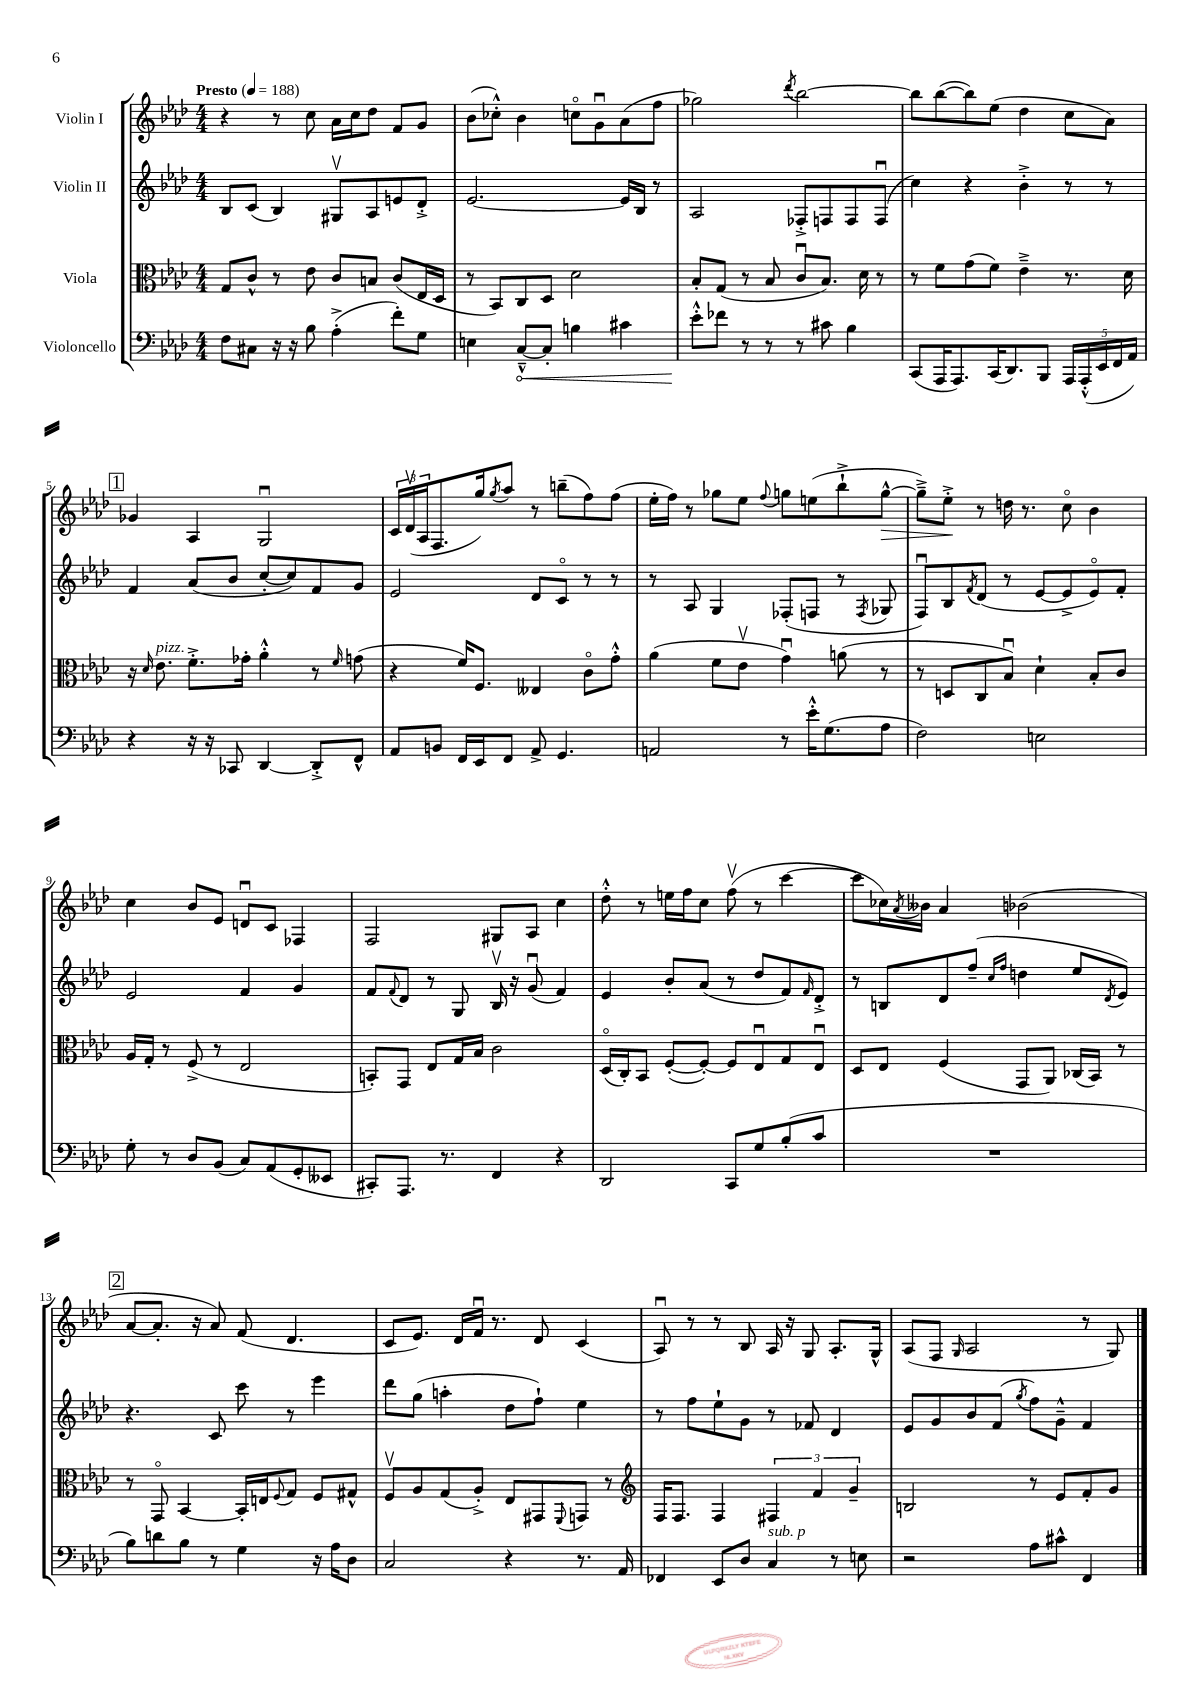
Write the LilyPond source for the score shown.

<<
\new StaffGroup <<
\new Staff = "s0" \with { instrumentName = "Violin I" } {
    \clef treble \key aes \major \numericTimeSignature \time 4/4 \tempo "Presto" 4 = 188
    r4 r8 c''8 aes'16 c''16 des''8 f'8 g'8 |
    bes'8( ces''8-.-^) bes'4 c''8\flageolet g'8\downbow aes'8( f''8 |
    ges''2) \acciaccatura { des'''8 } bes''2~ |
    bes''8 bes''8~( bes''8) ees''8( des''4 c''8 aes'8) |
    \mark \markup { \box "1" } ges'4 aes4 g2\downbow |
    \tuplet 3/2 { c'16 des'16\upbow( aes16 } f8. g''16) \acciaccatura { g''8 } aes''8 r8 b''8--( f''8) f''8( |
    ees''16-. f''16) r8 ges''8 ees''8 \appoggiatura { f''8 } g''8 e''8( bes''8-!-> g''8~-^\> |
    g''8--->) ees''8-.->\! r8 d''16 r8. c''8\flageolet bes'4 |
    c''4 bes'8 ees'8 d'8\downbow c'8 fes4 |
    f2 gis8 aes8 c''4 |
    des''8-.-^ r8 e''16 f''16 c''8 f''8\upbow( r8 c'''4~ |
    c'''8 ces''16) \acciaccatura { aes'8 } beses'16 aes'4 bes'2( |
    \mark \markup { \box "2" } aes'8~ aes'8.-. r16 aes'8) f'8( des'4. |
    c'8 ees'8.) des'16 f'16\downbow r8. des'8 c'4( |
    aes8\downbow) r8 r8 bes8 aes16 r16 g8 aes8.-. g16-^ |
    aes8( f8 \grace { g16 } aes2 r8 g8) \bar "|." |
}
\new Staff = "s1" \with { instrumentName = "Violin II" } {
    \clef treble \key aes \major \numericTimeSignature \time 4/4
    bes8 c'8( bes4) gis8\upbow aes8 e'8 des'8-.-> |
    ees'2.~ ees'16 bes16 r8 |
    aes2 fes8-.-> f8 f8 f8\downbow( |
    c''4) r4 bes'4-.-> r8 r8 |
    \mark \markup { \box "1" } f'4 aes'8( bes'8 c''8~-. c''8) f'8 g'8 |
    ees'2 des'8 c'8\flageolet r8 r8 |
    r8 aes8 g4 fes8-.( f8 r8 \acciaccatura { f8 } ges8 |
    f8\downbow) bes8 \acciaccatura { f'8 } des'8( r8 ees'8~ ees'8-> ees'8\flageolet) f'8-. |
    ees'2 f'4 g'4 |
    f'8 \appoggiatura { f'8 } des'8 r8 g8 bes16\upbow r16 g'8\downbow( f'4) |
    ees'4 bes'8-. aes'8( r8 des''8 f'8) \grace { f'16 } des'8-.-> |
    r8 b8 des'8 f''8--( \grace { c''16 f''16 } d''4 ees''8 \acciaccatura { des'8 } ees'8) |
    \mark \markup { \box "2" } r4. c'8 c'''8 r8 ees'''4 |
    des'''8 g''8( a''4-. des''8 f''8-!) ees''4 |
    r8 f''8 ees''8-! g'8 r8 fes'8 des'4 |
    ees'8 g'8 bes'8 f'8( \acciaccatura { g''8 } f''8) g'8---^ f'4 \bar "|." |
}
\new Staff = "s2" \with { instrumentName = "Viola" } {
    \clef alto \key aes \major \numericTimeSignature \time 4/4
    g8 c'8-^ r8 ees'8 c'8 b8 c'8( ees16 des16 |
    r8 bes,8) c8 des8 des'2 |
    bes8-. g8( r8 bes8 c'8\downbow bes8.) des'16 r8 |
    r8 f'8 g'8( f'8) ees'4---> r8. des'16 |
    \mark \markup { \box "1" } r16 \grace { des'16 } ees'8.^\markup { \italic "pizz." } f'8.-.-> ges'16-. aes'4-.-^ r8 \grace { f'16 } g'8( |
    r4 f'16) f8. eeses4 c'8\flageolet g'8-.-^ |
    aes'4( f'8 ees'8\upbow g'4\downbow) a'8( r8 |
    r8 d8 c8 bes8\downbow) des'4-! bes8-. c'8 |
    aes16 g16-. r8 f8->( r8 ees2 |
    b,8-.) g,8 ees8 g16 bes16 c'2 |
    des16\flageolet( c16-.) bes,8 f8~-.( f8~-.) f8 ees8\downbow g8 ees8\downbow |
    des8 ees8 f4( g,8 aes,8) ces16( bes,16) r8 |
    \mark \markup { \box "2" } r8 g,8\flageolet bes,4~ bes,16-. e16 \appoggiatura { f8 } g8 f8 gis8-^ |
    f8\upbow aes8 g8( aes8-.->) ees8 gis,8 \appoggiatura { f,8 } g,8 r8 |
    \clef treble f16 f8. f4 \tuplet 3/2 { fis4 f'4 g'4-- } |
    b2 r8 ees'8 f'8-. g'8 \bar "|." |
}
\new Staff = "s3" \with { instrumentName = "Violoncello" } {
    \clef bass \key aes \major \numericTimeSignature \time 4/4
    f8 cis8 r16 r16 bes8 aes4-.->( f'8-.) g8 |
    e4 \once \override Hairpin.circled-tip = ##t c8~---^\< c8-. b4 cis'4 |
    ees'8-.-^\! fes'8 r8 r8 r8 cis'8 bes4 |
    c,8( aes,,16 aes,,8.) c,16( des,8.) bes,,8 \tuplet 5/4 { aes,,16 aes,,16-.-^( ees,16 f,16 aes,16) } |
    \mark \markup { \box "1" } r4 r16 r16 ces,8 des,4~ des,8-.-> f,8-^ |
    aes,8 b,8 f,16 ees,16 f,8 aes,8-> g,4. |
    a,2 r8 ees'16-.-^ g8.( aes8 |
    f2) e2 |
    g8-. r8 des8 bes,8( c8) aes,8( g,8-. eeses,8 |
    cis,8-.) aes,,8. r8. f,4 r4 |
    des,2 c,8 g8 bes8-.( c'8 |
    R1 |
    \mark \markup { \box "2" } bes8) d'8 bes8 r8 g4 r16 aes16 des8 |
    c2 r4 r8. aes,16 |
    fes,4 ees,8 des8 c4^\markup { \italic "sub. p" } r8 e8 |
    r2 aes8 cis'8-^ f,4 \bar "|." |
}
>>
>>
